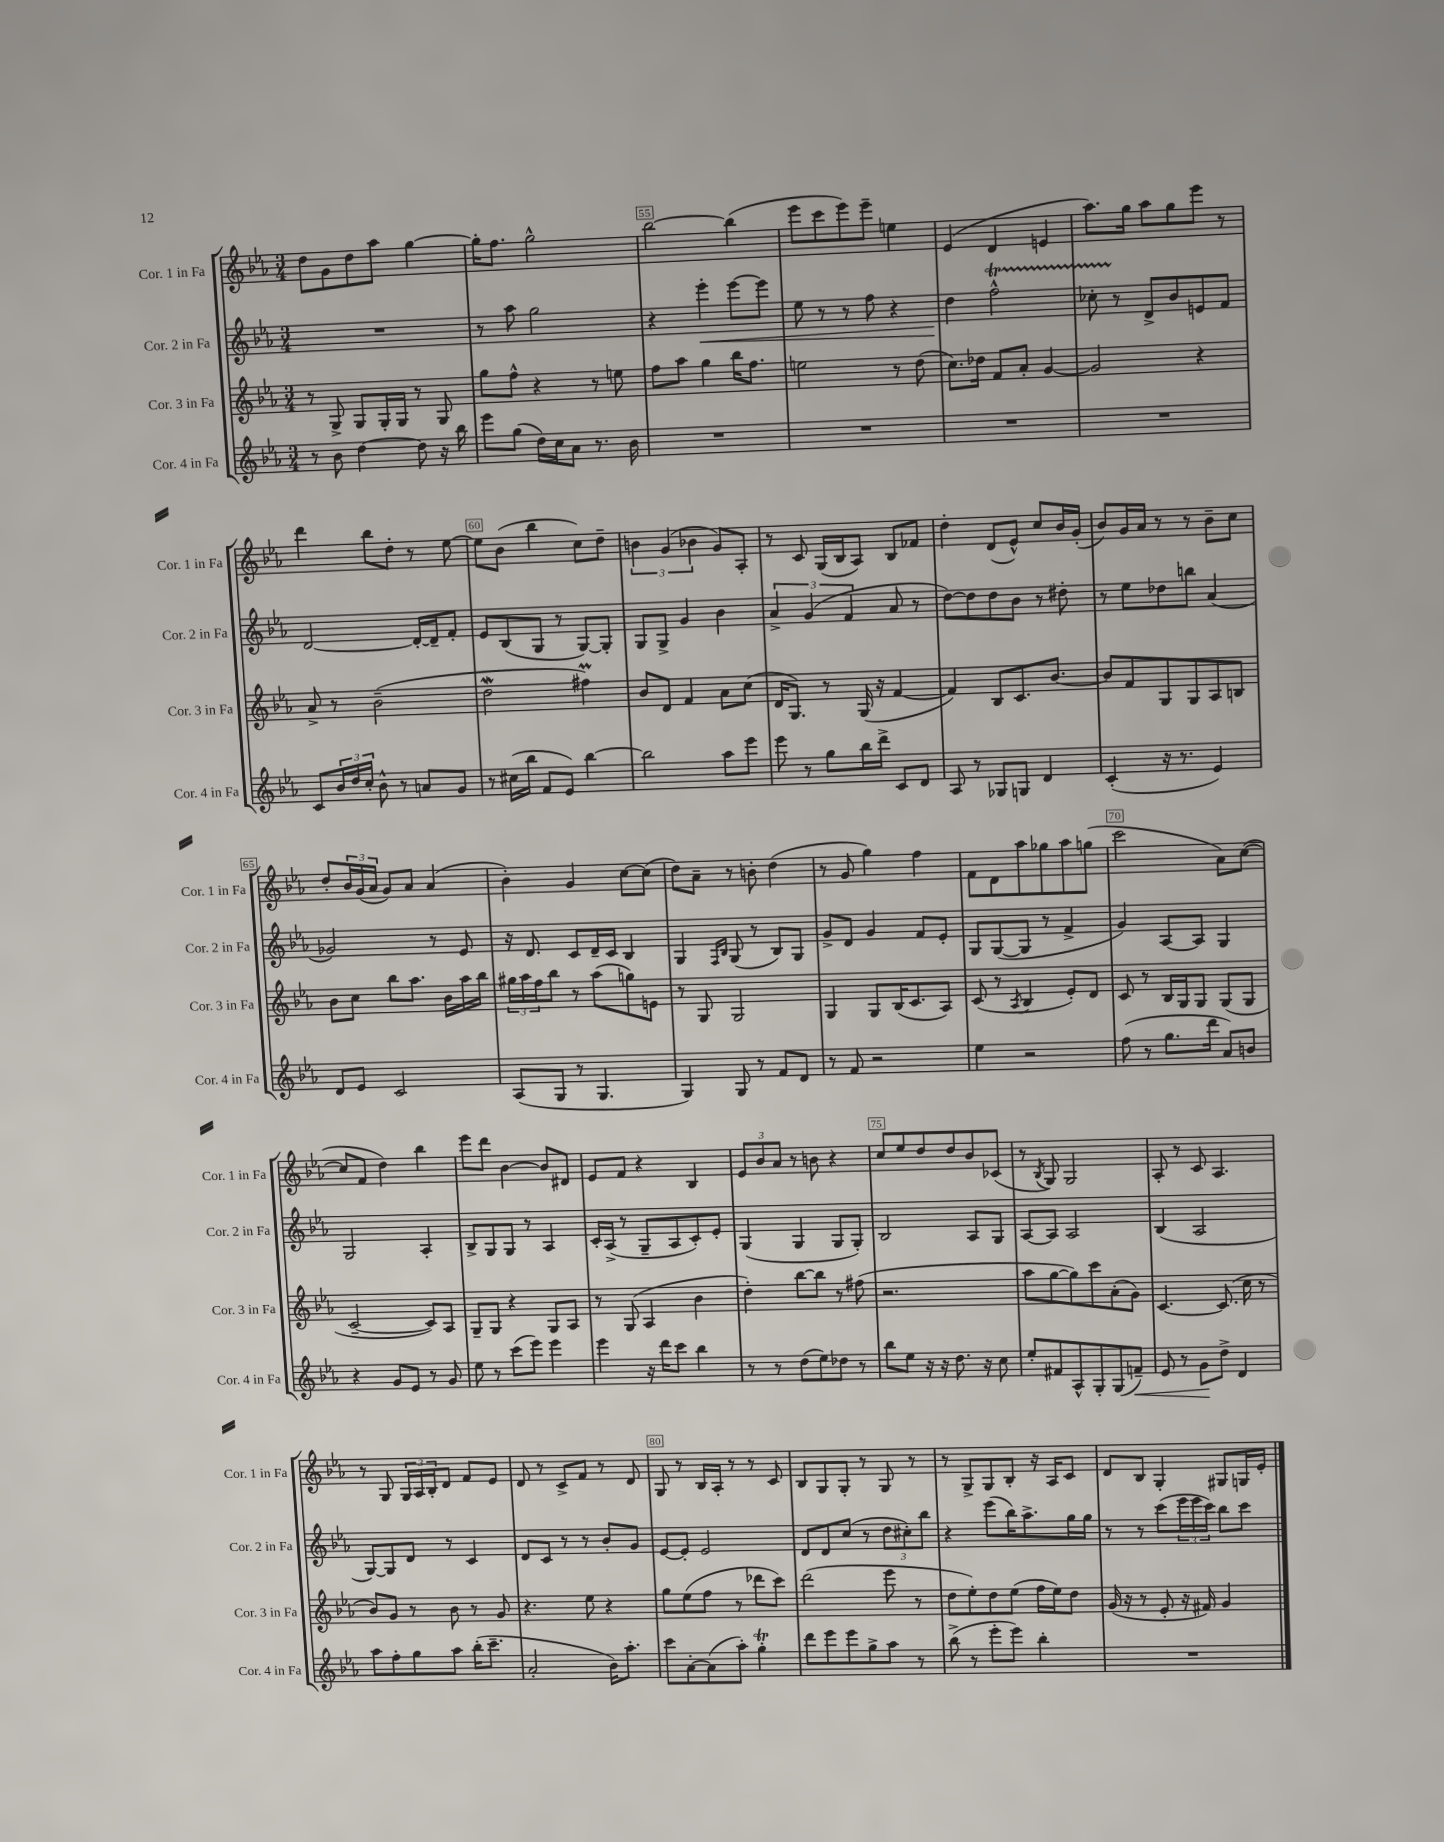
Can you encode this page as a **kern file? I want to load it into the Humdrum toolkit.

**kern	**kern	**kern	**kern
*staff4	*staff3	*staff2	*staff1
*clefG2	*clefG2	*clefG2	*clefG2
*k[b-e-a-]	*k[b-e-a-]	*k[b-e-a-]	*k[b-e-a-]
*M3/4	*M3/4	*M3/4	*M3/4
8r	8r	2.r	8dd
8b-	8G^	.	8g
[4dd	8G	.	8dd
.	16G'	.	8aa-
.	16G	.	.
8dd]	8r	.	[4gg
16r	8G	.	.
16bb-	.	.	.
=	=	=	=
8eee-	8gg	8r	16gg']
.	.	.	8.ff
(8gg	8ff^^	8aa-	.
16dd)	4r	2gg	2gg^^
16cc	.	.	.
8a-	.	.	.
8.r	8r	.	.
.	8ee	.	.
16b-	.	.	.
=	=	=	=
2.r	8ff	4r	[2bb-
.	8aa-	.	.
.	4gg	4eee-'	.
.	16bb-	[8eee-	(4bb-]
.	8.ff	.	.
.	.	8eee-]	.
=	=	=	=
2.r	2ee	8ee-	8eee-
.	.	8r	8ccc
.	.	8r	8eee-)
.	.	8ff	8eee-~
.	8r	4r	4ee
.	(8dd	.	.
=	=	=	=
2.r	8.cc)	4dd	(4e-
.	16dd-	.	.
.	8f	2ff^^	4d
.	8a-'	.	.
.	[4g	.	4e
=	=	=	=
2.r	2g]	8cc-'	8.aa-)
.	.	8r	.
.	.	.	16gg
.	.	8d^	8aa-
.	.	8b-	8gg
.	4r	8e	8eee-
.	.	8f	8r
=	=	=	=
8c	8a-^	[2d	4ddd
24b-	8r	.	.
24dd	.	.	.
24cc'	.	.	.
8b-^^	(2b-~	.	8bb-
8r	.	.	8dd'
8a	.	16d'_	8r
.	.	16d~]	.
8g	.	8f'	[8ee-
=	=	=	=
8r	2dd	8e-	8ee-]
(16cc#	.	(8B-	(8b-
16bb-	.	.	.
8f	.	8G	4bb-
8e-)	.	8r	.
[4bb-	4ff#)	[8G)	8cc)
.	.	8G']	8dd~
=	=	=	=
2bb-]	8b-	8G	6b
.	8d	8G^	.
.	.	.	(6g
.	4f	4g	.
.	.	.	6b-
8aa-	8a-	4b-	8g)
8eee-	(8cc	.	8A-'
=	=	=	=
8eee-	16d	6a-^	8r
.	8.G)	.	.
8r	.	.	8c
.	.	(6g	.
8gg	8r	.	(16G
.	.	.	16B-
.	.	6f	.
16bb-	(16G	.	8A-)
16ddd^	16r	.	.
8c	[4f	8a-	8B-
8d	.	8r	8f-
=	=	=	=
8A-	4f])	[8dd)	4dd'
8r	.	8dd]	.
8G-	8B-	8dd	(8d
8G	8.c	8b-	8e-^^)
4d	.	8r	8cc
.	[8.b-	.	.
.	.	8dd#'	16b-
.	.	.	(16g'
=	=	=	=
(4c'	8b-]	8r	8b-)
.	8f	8ee-	16g
.	.	.	16a-
16r	8G	8dd-	8r
8.r	.	.	.
.	8G	8bb	8r
4e-)	8A-	(4a-	8b-~
.	8B	.	8cc
=	=	=	=
8d	8b-	2g-)	8dd'
8e-	8cc	.	24b-
.	.	.	(24g
.	.	.	24a-
2c	8bb-	.	8g)
.	8.aa-	.	8a-
.	.	8r	(4a-
.	16b-	.	.
.	16aa-	8e-	.
.	16bb-	.	.
=	=	=	=
(8A-	24gg#	16r	4b-')
.	24aa-	.	.
.	.	8.d	.
.	24ff	.	.
8G	8bb-	.	.
8r	8r	8c	4g
4.G	(8aa-	16d~	.
.	.	16c	.
.	8gg)	4B-	[8cc
.	8e	.	(8cc]
=	=	=	=
4G)	8r	4G	8dd)
.	8G	.	8a-~
.	.	16qqF	.
.	.	16qqB-	.
8G	2G	(8G	8r
8r	.	8r	8b'
8f	.	8B-)	(4dd
8d	.	8G	.
=	=	=	=
8r	4G	8g^	8r
8f	.	8d	8g
2r	8G	4g	4gg)
.	(16B-	.	.
.	8.c	.	.
.	.	8f	4ff
.	8A-)	8e-'	.
=	=	=	=
4ee-	(8c	8G	8f
.	8r	([8G	8d
.	8qA-	.	.
2r	4B-	8G]	8aa-
.	.	8r	8gg-
.	8e-')	4f^	8aa-
.	8d	.	(8gg
=	=	=	=
(8ff	8c	4g)	2ccc
8r	8r	.	.
8.gg	16B-	[8A-	.
.	16G	.	.
.	8G	8A-]	.
16ddd	.	.	.
8a-)	(8G	4G	8a-)
8b	8G	.	([8cc
=	=	=	=
4r	[2c~	2G	8cc]
.	.	.	8f
8g	.	.	4dd)
8e-	.	.	.
8r	8c])	4A-'	4bb-
8g	8A-	.	.
=	=	=	=
8ee-	8G~	8B-^	8eee-
8r	8G	8G	8ddd
(8ccc	4r	8G	[4b-
8eee-)	.	8r	.
4eee-	8G	4A-	8b-]
.	8A-	.	8d#
=	=	=	=
4eee-	8r	16c'	8e-
.	.	(16A-^	.
.	(8G	8r	8f
16r	4A-	8G~	4r
16ddd	.	.	.
8ccc	.	8A-	.
4bb-	4b-	8c')	4B-
.	.	8e-'	.
=	=	=	=
8r	4dd')	(4G	12e-
.	.	.	12b-
8r	.	.	.
.	.	.	12a-
(8dd	[8bb-	4G	8r
8ee-)	8bb-]	.	8b
8dd-	8r	8G	4r
8r	(8ff#	8G')	.
=	=	=	=
8bb-	2.r	2B-	8cc
8ee-	.	.	8ee-
16r	.	.	8dd
16r	.	.	.
8.dd	.	.	8dd
.	.	8A-	8b-
16r	.	.	.
8cc	.	8G	(8c-
=	=	=	=
8ee-'	8aa-	[8A-	8r
.	.	.	8qB-
8f#	[8gg	8A-]	8G)
8A-^^	8gg])	2A-	2G
8G'	8ccc	.	.
(8G	(8a-'	.	.
8f~)	8g)	.	.
=	=	=	=
8e-	[4.c	(4B-	8A-'
8r	.	.	8r
8g	.	2A-	8c
8dd^	(8.c]	.	4.A-
4d	.	.	.
.	16cc	.	.
.	8r	.	.
=	=	=	=
8aa-	8b-)	[8G)	8r
8ff'	8g	8G]	8G
8gg	8r	8d	24G
.	.	.	24A-
.	.	.	24B-'
8aa-	8b-	8r	8d
(16bb-'	8r	4c	8f
8.ccc~	.	.	.
.	8g	.	8e-
=	=	=	=
2a-'	4.r	8d	8d
.	.	8c	8r
.	.	8r	8c^
.	8ee-	8r	8f
16b-)	4r	8b-'	8r
8.aa-'	.	.	.
.	.	8g	8d
=	=	=	=
8ccc	8gg	[8e-	8G
[8a-'	(8ee-	8e-']	8r
(8a-]	8ff	2e-	16B-
.	.	.	16A-'
8aa-')	8r	.	8r
4gg'	8ddd-	.	8r
.	8ccc)	.	8c
=	=	=	=
8ddd	(2ddd	8d	8B-
8eee-	.	8d	8G
8eee-	.	(8cc	8G'
8gg^	.	8r	8r
8aa-	8eee-	12dd	8G
.	.	12cc#')	.
8r	8r	.	8r
.	.	12bb-	.
=	=	=	=
(8bb-^	8dd	4r	8r
8r	8ee-')	.	8G^
8eee-'	8dd	(8eee-	8G
8eee-)	(8ee-	16bb-)	8B-'
.	.	8.aa-^	.
4bb-'	16ff	.	16r
.	16ee-)	.	16A-
.	8dd	16gg	8c
.	.	16gg	.
=	=	=	=
2.r	(16g	8r	8d
.	16r	.	.
.	8r	8r	8B-
.	8e-'	(8ccc	4G'
.	16r	24eee-	.
.	.	24eee-	.
.	16f#)	.	.
.	.	24ccc)	.
.	4g	8bb-	8G#
.	.	8ccc	16G
.	.	.	16e-'
==	==	==	==
*-	*-	*-	*-
